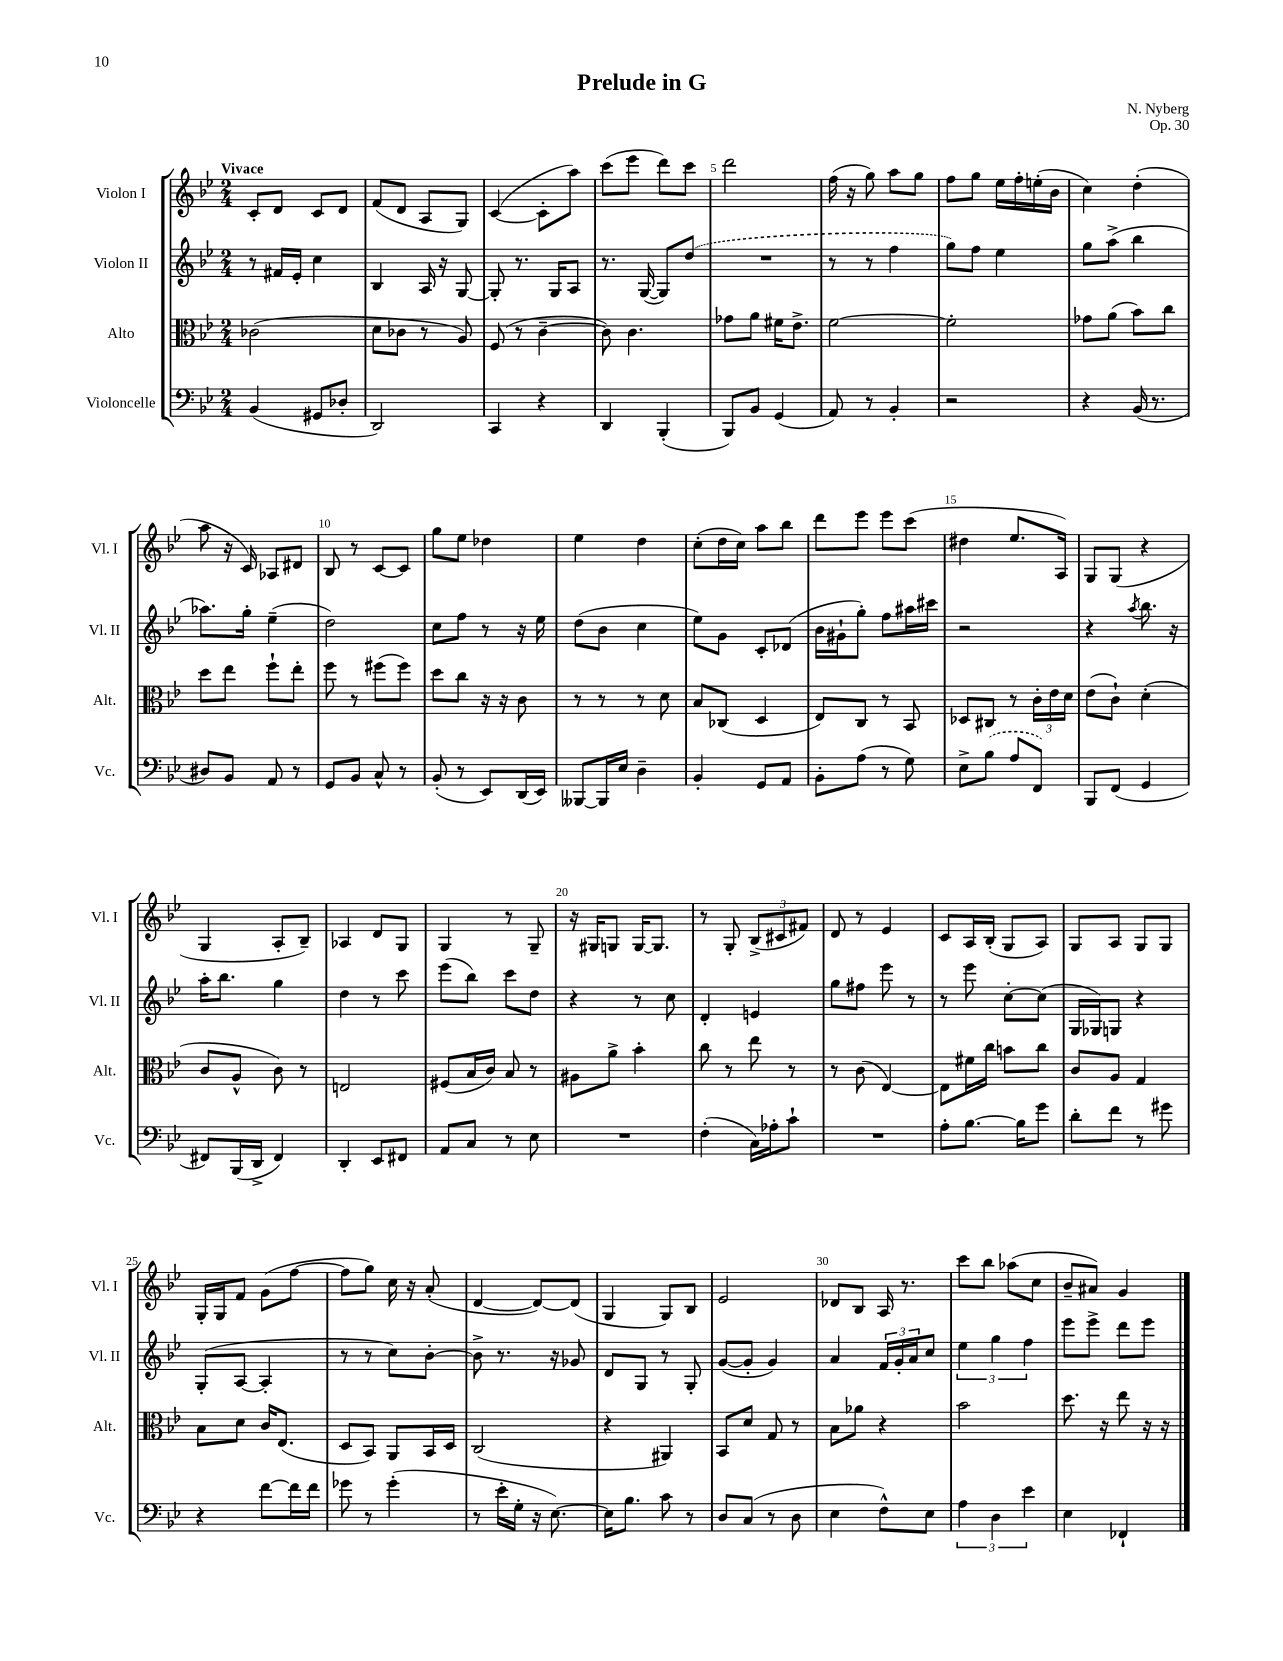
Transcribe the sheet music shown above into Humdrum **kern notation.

**kern	**kern	**kern	**kern
*staff4	*staff3	*staff2	*staff1
*clefF4	*clefC3	*clefG2	*clefG2
*k[b-e-]	*k[b-e-]	*k[b-e-]	*k[b-e-]
*M2/4	*M2/4	*M2/4	*M2/4
(4BB-/	(2c-\	8r	8c'/L
.	.	16f#/LL	8d/J
.	.	16e-'/JJ	.
8GG#/L	.	4cc\	8c/L
8D-'/J	.	.	8d/J
=	=	=	=
2DD/)	8d\L	4B-/	(8f/L
.	8c-\J	.	8d/J
.	8r	16A/	8A/L
.	.	16r	.
.	8A/)	[8G/	8G/J)
=	=	=	=
4CC/	(8F/	8G'/]	([4c/
.	8r	8.r	.
4r	[4c~\	.	8c'\]L
.	.	16G/LK	.
.	.	8A/J	8aa\J)
=	=	=	=
4DD/	8c\])	8.r	(8ccc\L
.	4.c\	.	8eee-\J
.	.	([16G/	.
(4BBB-'/	.	8G/]L)	8ddd\L)
.	.	(8dd/J	8ccc\J
=	=	=	=
8BBB-/L)	8g-\L	2r	2ddd\
8BB-/J	8a\J	.	.
(4GG/	16f#\LK	.	.
.	8.e-^\J	.	.
=	=	=	=
8AA/)	[2f\	8r	(16ff\
.	.	.	16r
8r	.	8r	8gg\)
4BB-'/	.	4ff\	8aa\L
.	.	.	8gg\J
=	=	=	=
2r	2f'\]	8gg\L)	8ff\L
.	.	8ff\J	8gg\J
.	.	4ee-\	16ee-\LL
.	.	.	16ff'\
.	.	.	(16ee'\
.	.	.	16b-\JJ
=	=	=	=
4r	8g-\L	8gg\L	4cc\)
.	(8a\J	(8aa^\J	.
(16BB-/	8b-\L)	4bb-\	(4dd'\
8.r	.	.	.
.	8cc\J	.	.
=	=	=	=
8D#/L)	8dd\L	8.aa-\L)	8aa\
8BB-/J	8ee-\J	.	16r
.	.	16gg'\Jk	16c/)
8AA/	8ff`\L	(4ee-~\	8A-/L
8r	8ee-'\J	.	8d#/J
=	=	=	=
8GG/L	8ff\	2dd\)	8B-/
8BB-/J	8r	.	8r
8C^^/	(8ff#\L	.	[8c/L
8r	8ff#\J)	.	8c/]J
=	=	=	=
(8BB-'/	8dd\L	8cc\L	8gg\L
8r	8cc\J	8ff\J	8ee-\J
8EE-/L)	16r	8r	4dd-\
.	16r	.	.
(16DD/L	8c\	16r	.
16EE-/JJ)	.	16ee-\	.
=	=	=	=
[8BBB--/L	8r	(8dd\L	4ee-\
16BBB--/]L	8r	8b-\J	.
16E-/JJ	.	.	.
4D~\	8r	4cc\	4dd\
.	8d\	.	.
=	=	=	=
4BB-'/	8B-/L	8ee-\L)	(8cc'\L
.	(8C-/J	8g\J	16dd\L
.	.	.	16cc\JJ)
8GG/L	4D/	8c'/L	8aa\L
8AA/J	.	(8d-/J	8bb-\J
=	=	=	=
8BB-'\L	8E-/L)	16b-\LL	8ddd\L
.	.	16g#`\J	.
(8A\J	8C/J	8gg'\J)	8eee-\J
8r	8r	8ff\L	8eee-\L
8G\)	8BB-/	16aa#\L	(8ccc\J
.	.	16ccc#\JJ	.
=	=	=	=
8E-^\L	8D-/L	2r	4dd#\
(8B-\J	8C#/J	.	.
8A/L	8r	.	8.ee-/L
8FF/J)	24c'\LL	.	.
.	24e-\	.	.
.	.	.	16A/Jk)
.	24d\JJ	.	.
=	=	=	=
8BBB-/L	(8e-\L	4r	8G/L
(8FF/J	8c`\J)	.	(8G/J
.	.	8qaa/	.
4GG/	(4d'\	8.bb-\	4r
.	.	16r	.
=	=	=	=
8FF#/L)	8c/L	16aa'\LK	4G/
.	.	8.bb-\J	.
(16BBB-/L	8A^^/J	.	.
16DD^/JJ	.	.	.
4FF#/)	8c\)	4gg\	8A'/L
.	8r	.	8B-~/J)
=	=	=	=
4DD'/	2E/	4dd\	4A-/
8EE-/L	.	8r	8d/L
8FF#/J	.	8ccc\	8G/J
=	=	=	=
8AA/L	(8F#/L	(8eee-\L	4G/
8C/J	16B-/L	8bb-\J)	.
.	16c/JJ)	.	.
8r	8B-/	8ccc\L	8r
8E-\	8r	8dd\J	8G~/
=	=	=	=
2r	8A#\L	4r	16r
.	.	.	16G#/LK
.	8a^\J	.	8G/J
.	4b-'\	8r	[16G/LK
.	.	.	8.G/]J
.	.	8cc\	.
=	=	=	=
(4F'\	8cc\	4d'/	8r
.	8r	.	8G'/
16C\LL)	8ee-\	4e/	(12B-^/L
16A-'\J	.	.	.
.	.	.	12c#/
8c`\J	8r	.	.
.	.	.	12f#/J)
=	=	=	=
2r	8r	8gg\L	8d/
.	(8c\	8ff#\J	8r
.	[4E-/)	8eee-\	4e-/
.	.	8r	.
=	=	=	=
8A'\L	8E-\]L	8r	8c/L
[8.B-\J	16f#\L	8eee-\	16A/L
.	16cc\JJ	.	(16B-'/JJ
.	8b\L	[8cc'\L	8G/L
16B-\]LK	.	.	.
8g\J	8cc\J	(8cc\]J	8A/J)
=	=	=	=
8d'\L	8c/L	16G/LL	8G/L
.	.	16G-/J)	.
8f\J	8A/J	8G/J	8A/J
8r	4G/	4r	8G/L
8g#\	.	.	8G/J
=	=	=	=
4r	8B-\L	(8G'/L	16G'/LL
.	.	.	16G/J
.	8d\J	[8A/J	8f/J
[8f\L	16c/LK	4A'/]	(8g\L
.	(8.E-/J	.	.
16f\]L	.	.	[8ff\J
16f\JJ	.	.	.
=	=	=	=
8g-\	8D/L	8r	8ff\]L
8r	8BB-/J)	8r	8gg\J)
(4g-'\	8AA/L	8cc\L)	16cc\
.	.	.	16r
.	16BB-/L	[8b-'\J	(8a'/
.	16D/JJ	.	.
=	=	=	=
8r	(2C/	8b-^\]	[4d/
16e-'\LL	.	8.r	.
16G'\JJ	.	.	.
16r	.	.	8d/_L)
[8.E-\)	.	16r	.
.	.	8g-/	(8d/]J
=	=	=	=
16E-\]LK	4r	8d/L	4G/
8.B-\J	.	.	.
.	.	8G/J	.
8c\	4AA#/)	8r	8G/L)
8r	.	8G'/	8B-/J
=	=	=	=
8D/L	8BB-/L	([8g/L	2e-/
(8C/J	8d/J	8g'/]J	.
8r	8G/	4g/)	.
8D\	8r	.	.
=	=	=	=
4E-\	8B-\L	4a/	8d-/L
.	8a-\J	.	8B-/J
8F^^\L)	4r	24f/LL	16A/
.	.	24g'/	.
.	.	.	8.r
.	.	24a/J	.
8E-\J	.	8cc/J	.
=	=	=	=
6A\	2b-\	6ee-\	8ccc\L
.	.	.	8bb-\J
6D\	.	6gg\	.
.	.	.	(8aa-\L
6e-\	.	6ff\	.
.	.	.	8cc\J
=	=	=	=
4E-\	8.dd\	8eee-\L	8b-~/L
.	.	8eee-^\J	8a#/J)
.	16r	.	.
4FF-`/	8ee-\	8ddd\L	4g/
.	16r	8eee-\J	.
.	16r	.	.
==	==	==	==
*-	*-	*-	*-
